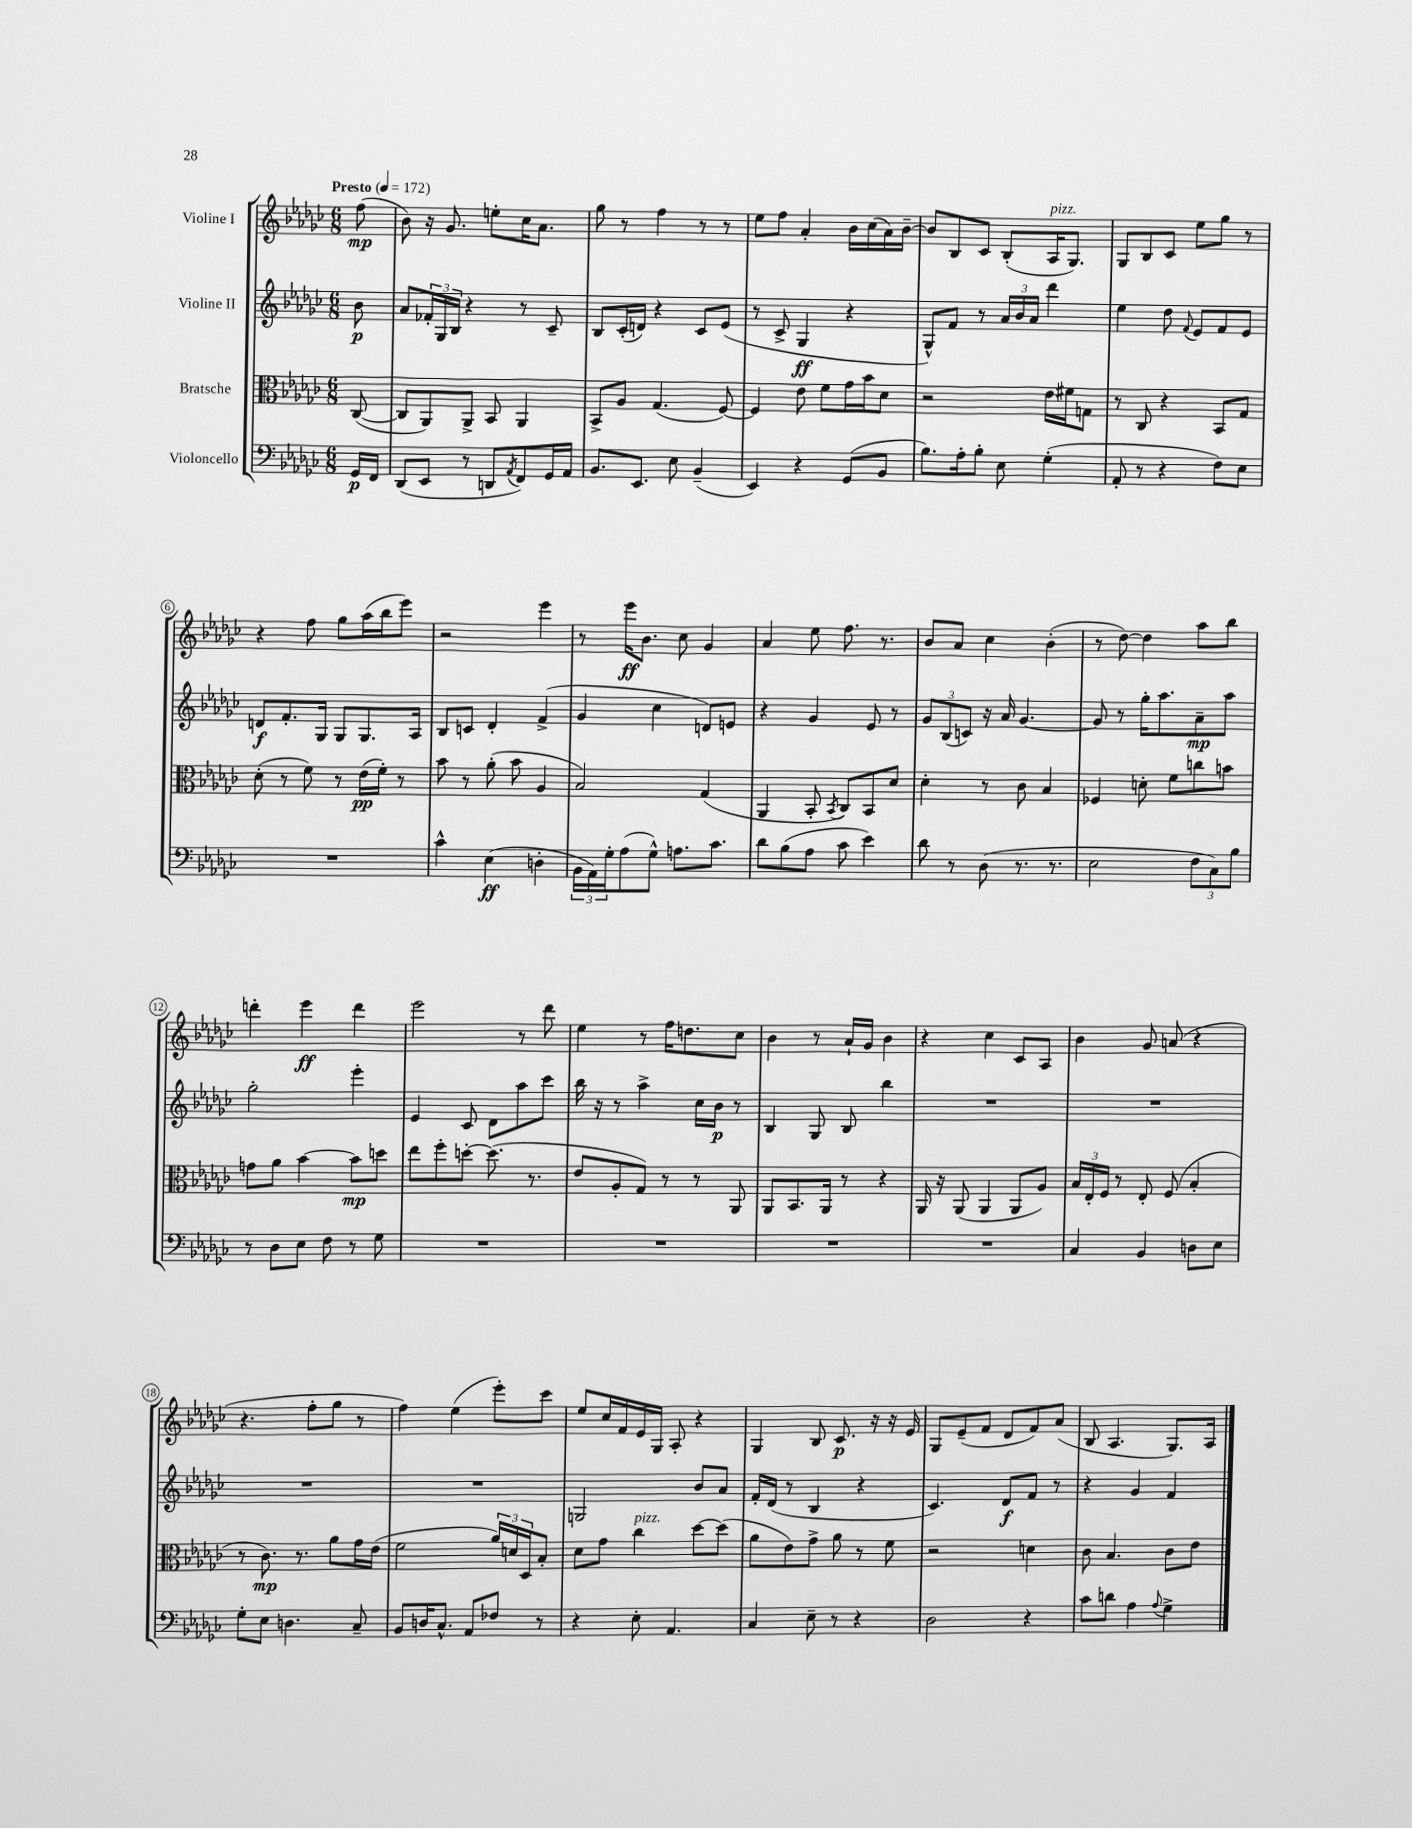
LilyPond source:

<<
\new StaffGroup <<
\new Staff = "s0" \with { instrumentName = "Violine I" } {
    \clef treble \key ges \major \numericTimeSignature \time 6/8 \partial 8 \tempo "Presto" 4 = 172
    f''8\mp( |
    bes'8) r16 ges'8. e''8-. ces''16 aes'8. |
    ges''8 r8 f''4 r8 r8 |
    ees''8 f''8 aes'4-. bes'16 ces''16( aes'16) bes'16~-- |
    bes'8 bes8 ces'8 bes8-.( aes16^\markup { \italic "pizz." } ges8.) |
    ges8 bes8 ces'8 ees''8 ges''8 r8 |
    r4 f''8 ges''8 aes''16( bes''16 ees'''8) |
    r2 ees'''4 |
    r8 ees'''16\ff bes'8. ces''8 ges'4 |
    aes'4 ees''8 f''8. r8. |
    bes'8 aes'8 ces''4 bes'4-.( |
    r8 des''8~) des''4 aes''8 bes''8 |
    d'''4-. ees'''4\ff d'''4 |
    ees'''2 r8 des'''8 |
    ees''4 r8 f''16 d''8. ces''8 |
    bes'4 r8 aes'16-! ges'16 bes'4 |
    r4 ces''4 ces'8 aes8 |
    bes'4 ges'8 a'8( r4 |
    r4. f''8-. ges''8 r8 |
    f''4) ees''4( ees'''8-.) ces'''8 |
    ees''8 ces''16 f'16 ees'16 ges16 aes8-. r4 |
    ges4 bes8 ces'8.\p r16 r16 ees'16 |
    ges8 ees'8--( f'8 des'8 f'8) aes'8( |
    bes8 aes4. ges8.) aes16 \bar "|." |
}
\new Staff = "s1" \with { instrumentName = "Violine II" } {
    \clef treble \key ges \major \numericTimeSignature \time 6/8 \partial 8
    bes'8\p |
    aes'8 \tuplet 3/2 { fes'16-. ges16 bes16 } r4 r8 ces'8-- |
    bes8 ces'16-.( d'16) r4 ces'8 ees'8( |
    r8 ces'8-> ges4\ff r4 |
    ges8-^) f'8 r8 \tuplet 3/2 { aes'16 bes'16 aes'16 } des'''4 |
    ees''4 des''8 \appoggiatura { f'8 } ees'8 f'8 ees'8 |
    d'8\f f'8.-. ges16 ges8 ges8. aes16 |
    bes8 c'8 des'4-. f'4->( |
    ges'4 ces''4 d'8) e'8 |
    r4 ges'4 ees'8 r8 |
    \tuplet 3/2 { ges'8 bes8( c'8) } r16 aes'16 ges'4.~ |
    ges'8 r8 ges''16-. aes''8. aes'8--\mp aes''8 |
    ges''2-. ees'''4-. |
    ees'4 ces'8 des'8 aes''8 ces'''8 |
    bes''16 r16 r8 aes''4-> ces''16 bes'16\p r8 |
    bes4 ges8 bes8 bes''4 |
    R2. |
    R2. |
    R2. |
    R2. |
    g2 bes'8 aes'8 |
    f'16-. des'16( r8 bes4 r4 |
    ces'4.) des'8\f f'8 r8 |
    r4 ges'4 f'4 \bar "|." |
}
\new Staff = "s2" \with { instrumentName = "Bratsche" } {
    \clef alto \key ges \major \numericTimeSignature \time 6/8 \partial 8
    ces8~( |
    ces8 aes,8) aes,8-> bes,8 aes,4 |
    bes,8-> aes8 ges4.( f8~) |
    f4 ees'8 f'8 ges'16 bes'16 des'8 |
    r2 ees'16 fis'16 g8 |
    r8 ces8 r4 bes,8 ges8 |
    des'8-.( r8 f'8) r8 ees'16\pp( f'16-.) r8 |
    bes'8 r8 aes'8-.( bes'8 aes4 |
    bes2) ges4( |
    aes,4 bes,8-. \acciaccatura { bes,8 } ces8) bes,8 des'8 |
    des'4-. r8 ces'8 bes4 |
    fes4 d'8-. f'8 c''8 b'8 |
    g'8 aes'8 bes'4~ bes'8\mp d''8 |
    ees''8 f''8-. d''8~-. d''8.( r8. |
    ees'8 aes8-. ges8) r8 r8 aes,8 |
    aes,8 bes,8. aes,16 r8 r4 |
    aes,16 r16 aes,8( aes,4 aes,8 aes8) |
    \tuplet 3/2 { bes16 ees16-. f16 } r8 ees8-. f8( bes4-. |
    r8 ces'8.\mp) r8. aes'8 ges'16 ees'16( |
    f'2 \tuplet 3/2 { aes'16) d'16 des16 } bes8-. |
    des'8 ges'8 ces''4^\markup { \italic "pizz." } des''8~ des''8( |
    aes'8 ees'8) ges'8-> aes'8 r8 f'8 |
    r2 d'4 |
    ces'8 bes4. ces'8 ees'8 \bar "|." |
}
\new Staff = "s3" \with { instrumentName = "Violoncello" } {
    \clef bass \key ges \major \numericTimeSignature \time 6/8 \partial 8
    ges,16\p f,16 |
    des,8( ees,8 r8 d,8 \acciaccatura { aes,8 } f,8) ges,16 aes,16 |
    bes,8. ees,8. ees8 bes,4--( |
    ees,4) r4 ges,8( bes,8 |
    bes8.) aes16-. bes8-. ees8 ges4-.( |
    aes,8-. r8 r4 f8) ees8 |
    R2. |
    ces'4-^ ees4\ff( d4-. |
    \tuplet 3/2 { bes,16 aes,16) ges16-. } aes8( ges8-^) a8. ces'8. |
    des'8 bes8( aes8 ces'8 ees'4) |
    des'8 r8 des8( r8. r8. |
    ees2 \tuplet 3/2 { f8 ces8) bes8 } |
    r8 des8 ees8 f8 r8 ges8 |
    R2. |
    R2. |
    R2. |
    R2. |
    ces4 bes,4 d8 ees8 |
    ges8-. ees8 d4. ces8-- |
    bes,8 d16 ces8.-^ aes,8 fes8 r8 |
    r4 ees8-. aes,4. |
    ces4 ees8-- r8 r4 |
    des2 r4 |
    ces'8 d'8 aes4 \appoggiatura { aes8 } ges4-> \bar "|." |
}
>>
>>
\layout { \context { \Score \override BarNumber.stencil = #(make-stencil-circler 0.1 0.3 ly:text-interface::print) } }
